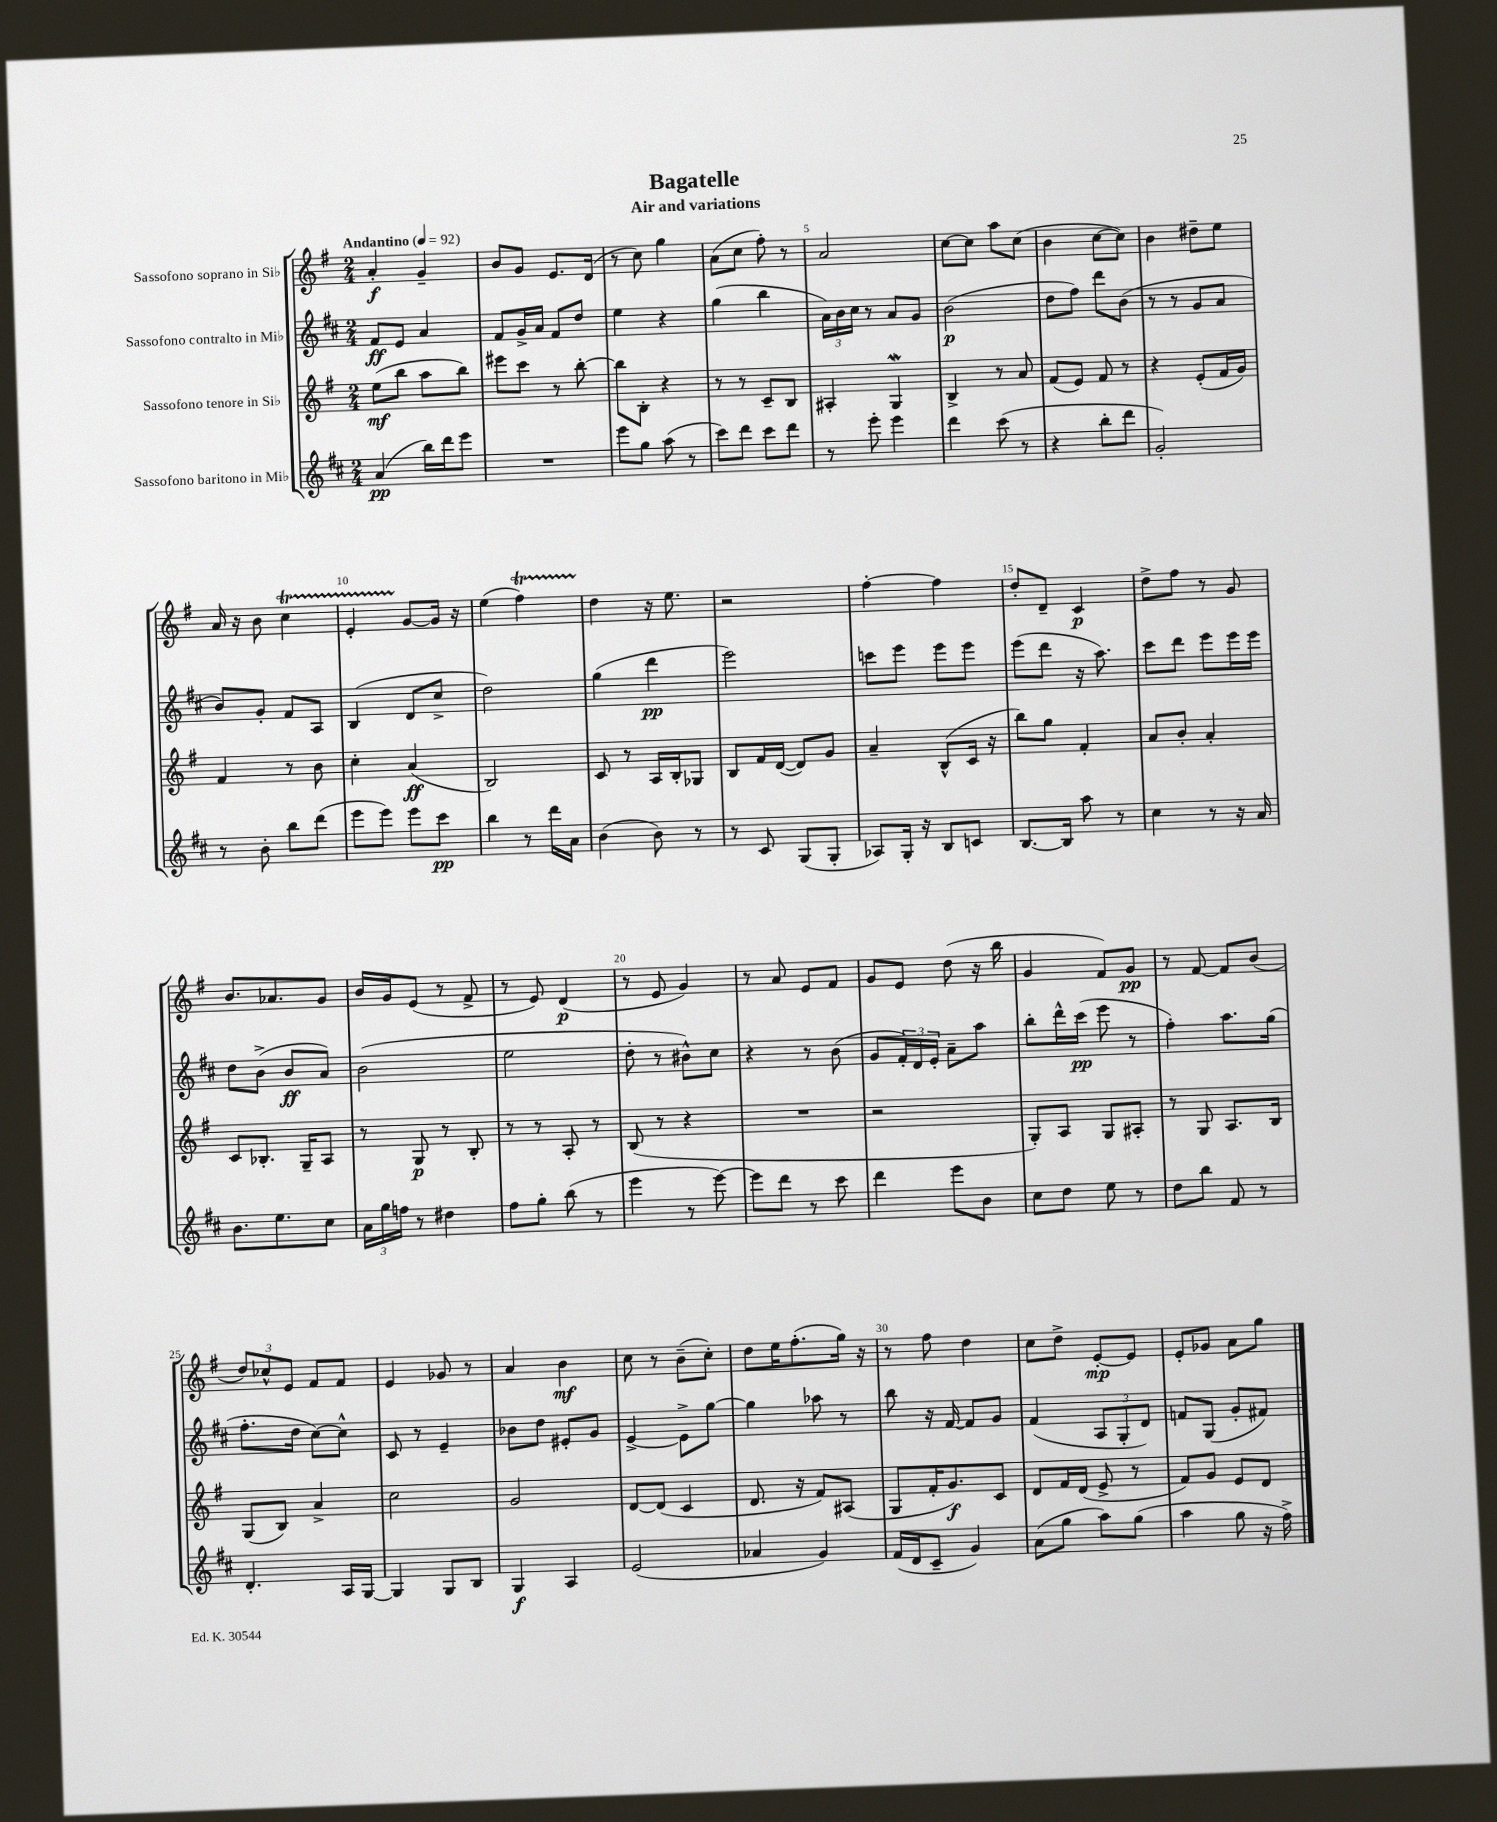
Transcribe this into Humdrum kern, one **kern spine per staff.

**kern	**dynam	**kern	**dynam	**kern	**dynam	**kern	**dynam
*part4	*part4	*part3	*part3	*part2	*part2	*part1	*part1
*staff4	*staff4	*staff3	*staff3	*staff2	*staff2	*staff1	*staff1
*I"Sassofono baritono in Mi♭	*	*I"Sassofono tenore in Si♭	*	*I"Sassofono contralto in Mi♭	*	*I"Sassofono soprano in Si♭	*
*clefG2	*	*clefG2	*	*clefG2	*	*clefG2	*
*k[f#c#]	*	*k[f#]	*	*k[f#c#]	*	*k[f#]	*
*M2/4	*	*M2/4	*	*M2/4	*	*M2/4	*
*MM92	*	*MM92	*	*MM92	*	*MM92	*
=1	=1	=1	=1	=1	=1	=1	=1
!	!	!	!	!	!	!LO:TX:a:B:t=Andantino	!
(4a/	pp	(8ee\L	mf	8f#/L	ff	4a'/	f
.	.	8bb\J	.	8e/J	.	.	.
16bb\LL)	.	8aa\L	.	4a/	.	4g~/	.
16ddd\J	.	.	.	.	.	.	.
8eee\J	.	8bb\J)	.	.	.	.	.
=2	=2	=2	=2	=2	=2	=2	=2
2r	.	8eee#X\L	.	8f#/L	.	8b/L	.
.	.	8ccc\J	.	16g^/L	.	8g/J	.
.	.	.	.	16a/JJ	.	.	.
.	.	8r	.	8f#/L	.	8.e/L	.
.	.	[8bb'\	.	8dd/J	.	.	.
.	.	.	.	.	.	(16d/Jk	.
=3	=3	=3	=3	=3	=3	=3	=3
8eee\L	.	8bb\L]	.	4ee\	.	8r	.
8gg\J	.	8B'\J	.	.	.	8cc\)	.
(8aa\	.	4r	.	4r	.	4gg\	.
8r	.	.	.	.	.	.	.
=4	=4	=4	=4	=4	=4	=4	=4
8ccc#\L)	.	8r	.	(4gg\	.	(8a\L	.
8ddd\J	.	8r	.	.	.	8cc\J	.
8ccc#\L	.	8c~/L	.	4bb\	.	8ff#'\)	.
8ddd\J	.	8B/J	.	.	.	8r	.
=5	=5	=5	=5	=5	=5	=5	=5
8r	.	4A#X'/	.	24a\LL)	.	2a/	.
.	.	.	.	24b\	.	.	.
.	.	.	.	24cc#\JJ	.	.	.
8eee'\	.	.	.	8r	.	.	.
4eee\	.	4Gw/	.	8a/L	.	.	.
.	.	.	.	8g/J	.	.	.
=6	=6	=6	=6	=6	=6	=6	=6
4ddd\	.	4B^/	.	(2b\	p	[8cc\L	.
.	.	.	.	.	.	8cc\J]	.
(8ccc#\	.	8r	.	.	.	8aa\L	.
8r	.	8a/	.	.	.	(8cc\J	.
=7	=7	=7	=7	=7	=7	=7	=7
4r	.	(8f#/L	.	8dd\L	.	4b\	.
.	.	8e/J)	.	8ff#\J)	.	.	.
8bb'\L	.	8f#/	.	8ddd\L	.	[8cc\L	.
8ddd\J	.	8r	.	(8b\J	.	8cc\J])	.
=8	=8	=8	=8	=8	=8	=8	=8
2g'/)	.	4r	.	8r	.	4b\	.
.	.	.	.	8r	.	.	.
.	.	(8e'/L	.	8g/L	.	8dd#X~\L	.
.	.	16f#/L	.	8a/J	.	8ee\J	.
.	.	16g/JJ)	.	.	.	.	.
!!LO:LB:g=z
=9	=9	=9	=9	=9	=9	=9	=9
8r	.	4f#/	.	8b/L)	.	16a/	.
.	.	.	.	.	.	16r	.
8b'\	.	.	.	8g'/J	.	8b\	.
8bb\L	.	8r	.	8f#/L	.	4ccT\	.
(8ddd\J	.	8b\	.	8A/J	.	.	.
=10	=10	=10	=10	=10	=10	=10	=10
8eee\L	.	4cc'\	.	(4B/	.	4eTTT'/	.
8eee\J)	.	.	.	.	.	.	.
8eee\L	.	(4a/	ff	8d/L	.	[8g/L	.
8ccc#\J	pp	.	.	8cc#^/J	.	16g/Jk]	.
.	.	.	.	.	.	16r	.
=11	=11	=11	=11	=11	=11	=11	=11
4bb\	.	2B/)	.	2dd\)	.	(4ee\	.
8r	.	.	.	.	.	4ff#t\)	.
16ddd\LL	.	.	.	.	.	.	.
16a\JJ	.	.	.	.	.	.	.
=12	=12	=12	=12	=12	=12	=12	=12
(4b\	.	8c/	.	(4gg\	.	4dd\	.
.	.	8r	.	.	.	.	.
8b\)	.	16A/LL	.	4ddd\	pp	16r	.
.	.	16B'/J	.	.	.	8.ee\	.
8r	.	8G-X/J	.	.	.	.	.
=13	=13	=13	=13	=13	=13	=13	=13
8r	.	8B/L	.	2eee\)	.	2r	.
8c#/	.	16f#/L	.	.	.	.	.
.	.	([16d/JJ	.	.	.	.	.
(8G/L	.	8d/L])	.	.	.	.	.
8G'/J	.	8g/J	.	.	.	.	.
=14	=14	=14	=14	=14	=14	=14	=14
8A-X/L)	.	4a~/	.	8cccn\L	.	[4ff#'\	.
16G'/Jk	.	.	.	8eee\J	.	.	.
16r	.	.	.	.	.	.	.
8B/L	.	(8B^^/L	.	8eee\L	.	4ff#\]	.
8cn/J	.	16c/Jk	.	8eee\J	.	.	.
.	.	16r	.	.	.	.	.
=15	=15	=15	=15	=15	=15	=15	=15
[8.B/L	.	8bb\L)	.	(8eee\L	.	8dd'/L	.
.	.	8gg\J	.	8ddd\J	.	8d~/J	.
16B/Jk]	.	.	.	.	.	.	.
8aa\	.	4f#'/	.	16r	.	4c/	p
.	.	.	.	8.aa\)	.	.	.
8r	.	.	.	.	.	.	.
=16	=16	=16	=16	=16	=16	=16	=16
4cc#\	.	8a/L	.	8ccc#\L	.	8dd^\L	.
.	.	8b'/J	.	8ddd\J	.	8ff#\J	.
8r	.	4a'/	.	8eee\L	.	8r	.
16r	.	.	.	16eee\L	.	8g/	.
16a/	.	.	.	16eee\JJ	.	.	.
!!LO:LB:g=z
=17	=17	=17	=17	=17	=17	=17	=17
8.b\L	.	8c/L	.	8dd\L	.	8.b/L	.
.	.	8.B-X'/J	.	(8b^\J	.	.	.
8.ee\	.	.	.	.	.	8.a-X/	.
.	.	.	.	8b/L	ff	.	.
.	.	16G~/KL	.	.	.	.	.
8cc#\J	.	8A/J	.	8a/J)	.	8g/J	.
=18	=18	=18	=18	=18	=18	=18	=18
24a\LL	.	8r	.	(2b\	.	16b/LL	.
24gg\	.	.	.	.	.	.	.
.	.	.	.	.	.	16g/J	.
24ffn\JJ	.	.	.	.	.	.	.
8r	.	8G/	p	.	.	(8e/J	.
4dd#X\	.	8r	.	.	.	8r	.
.	.	8B'/	.	.	.	8f#^/	.
=19	=19	=19	=19	=19	=19	=19	=19
8ff#\L	.	8r	.	2ee\	.	8r	.
8gg'\J	.	8r	.	.	.	8e/)	.
(8bb\	.	8A'/	.	.	.	(4d/	p
8r	.	8r	.	.	.	.	.
=20	=20	=20	=20	=20	=20	=20	=20
4eee\	.	(8B/	.	8dd'\	.	8r	.
.	.	8r	.	8r	.	8e/	.
8r	.	4r	.	8b#X^^\L)	.	4g/)	.
[8eee\)	.	.	.	8cc#\J	.	.	.
=21	=21	=21	=21	=21	=21	=21	=21
8eee\L]	.	2r	.	4r	.	8r	.
8ddd\J	.	.	.	.	.	8a/	.
8r	.	.	.	8r	.	8e/L	.
8ccc#\	.	.	.	(8b\	.	8f#/J	.
=22	=22	=22	=22	=22	=22	=22	=22
4ddd\	.	2r	.	8g/L	.	8g/L	.
.	.	.	.	24f#'/L)	.	8e/J	.
.	.	.	.	24d/	.	.	.
.	.	.	.	24e'/JJ	.	.	.
8eee\L	.	.	.	8a~\L	.	(8dd\	.
8b\J	.	.	.	8aa\J	.	16r	.
.	.	.	.	.	.	16bb\	.
=23	=23	=23	=23	=23	=23	=23	=23
8cc#\L	.	8G'/L)	.	8bb'\L	.	4g/	.
8dd\J	.	8A/J	.	16ddd^^\L	.	.	.
.	.	.	.	(16ccc#\JJ	pp	.	.
8ee\	.	8G/L	.	8eee\	.	8f#/L)	.
8r	.	8A#X'/J	.	8r	.	8g/J	pp
=24	=24	=24	=24	=24	=24	=24	=24
8dd\L	.	8r	.	4ff#'\)	.	8r	.
8bb\J	.	8G/	.	.	.	[8f#/	.
8f#/	.	8.A/L	.	8.aa\L	.	8f#/L]	.
8r	.	.	.	.	.	(8b/J	.
.	.	16B/Jk	.	(16gg\Jk	.	.	.
!!LO:LB:g=z
=25	=25	=25	=25	=25	=25	=25	=25
4.d'/	.	(8G/L	.	8.ff#'\L	.	12dd/L)	.
.	.	.	.	.	.	12cc-X^^/	.
.	.	8B/J)	.	.	.	.	.
.	.	.	.	.	.	12e/J	.
.	.	.	.	16dd\Jk	.	.	.
.	.	4a^/	.	[8cc#\L)	.	8f#/L	.
16A/LL	.	.	.	8cc#^^\J]	.	8f#/J	.
[16G/JJ	.	.	.	.	.	.	.
=26	=26	=26	=26	=26	=26	=26	=26
4G/]	.	2cc\	.	8c#/	.	4e/	.
.	.	.	.	8r	.	.	.
8G/L	.	.	.	4e~/	.	8g-X/	.
8B/J	.	.	.	.	.	8r	.
=27	=27	=27	=27	=27	=27	=27	=27
4G/	f	2g/	.	8b-X\L	.	4a/	.
.	.	.	.	8dd\J	.	.	.
4A/	.	.	.	8e#X'/L	.	4b\	mf
.	.	.	.	8g/J	.	.	.
=28	=28	=28	=28	=28	=28	=28	=28
(2e/	.	[8d/L	.	[4e^/	.	8cc\	.
.	.	(8d/J]	.	.	.	8r	.
.	.	4c/	.	8e^\L]	.	(8b~\L	.
.	.	.	.	[8gg\J	.	8cc'\J)	.
=29	=29	=29	=29	=29	=29	=29	=29
4a-X/	.	8.d/	.	4gg\]	.	8dd\L	.
.	.	.	.	.	.	16ee\K	.
.	.	16r	.	.	.	(8.ff#'\	.
4g/)	.	8f#/L)	.	8aa-X\	.	.	.
.	.	(8A#X/J	.	8r	.	16gg\Jk)	.
.	.	.	.	.	.	16r	.
=30	=30	=30	=30	=30	=30	=30	=30
(16f#/LL	.	8G/L	.	8bb\	.	8r	.
16d/J	.	.	.	.	.	.	.
8c#~/J	.	16f#'/K	.	16r	.	8ff#\	.
.	.	8.g/)	f	[16f#/	.	.	.
4g/)	.	.	.	8f#/L]	.	4dd\	.
.	.	8c/J	.	8g/J	.	.	.
=31	=31	=31	=31	=31	=31	=31	=31
(8a\L	.	8d/L	.	(4f#/	.	8cc\L	.
8gg\J	.	16f#/L	.	.	.	8dd^\J	.
.	.	(16d/JJ	.	.	.	.	.
8aa\L)	.	8e^/	.	12A/L	.	[8e'/L	mp
.	.	.	.	12G'/	.	.	.
(8gg\J	.	8r	.	.	.	8e/J]	.
.	.	.	.	12d/J)	.	.	.
=32	=32	=32	=32	=32	=32	=32	=32
4aa\	.	8f#/L)	.	8fn/L	.	8e'/L	.
.	.	8g/J	.	(8G/J	.	8g-X/J	.
8gg\	.	8e/L	.	8g'/L	.	8a\L	.
16r	.	8d/J	.	8f#X/J)	.	8gg\J	.
16ff#^\)	.	.	.	.	.	.	.
==	==	==	==	==	==	==	==
*-	*-	*-	*-	*-	*-	*-	*-
